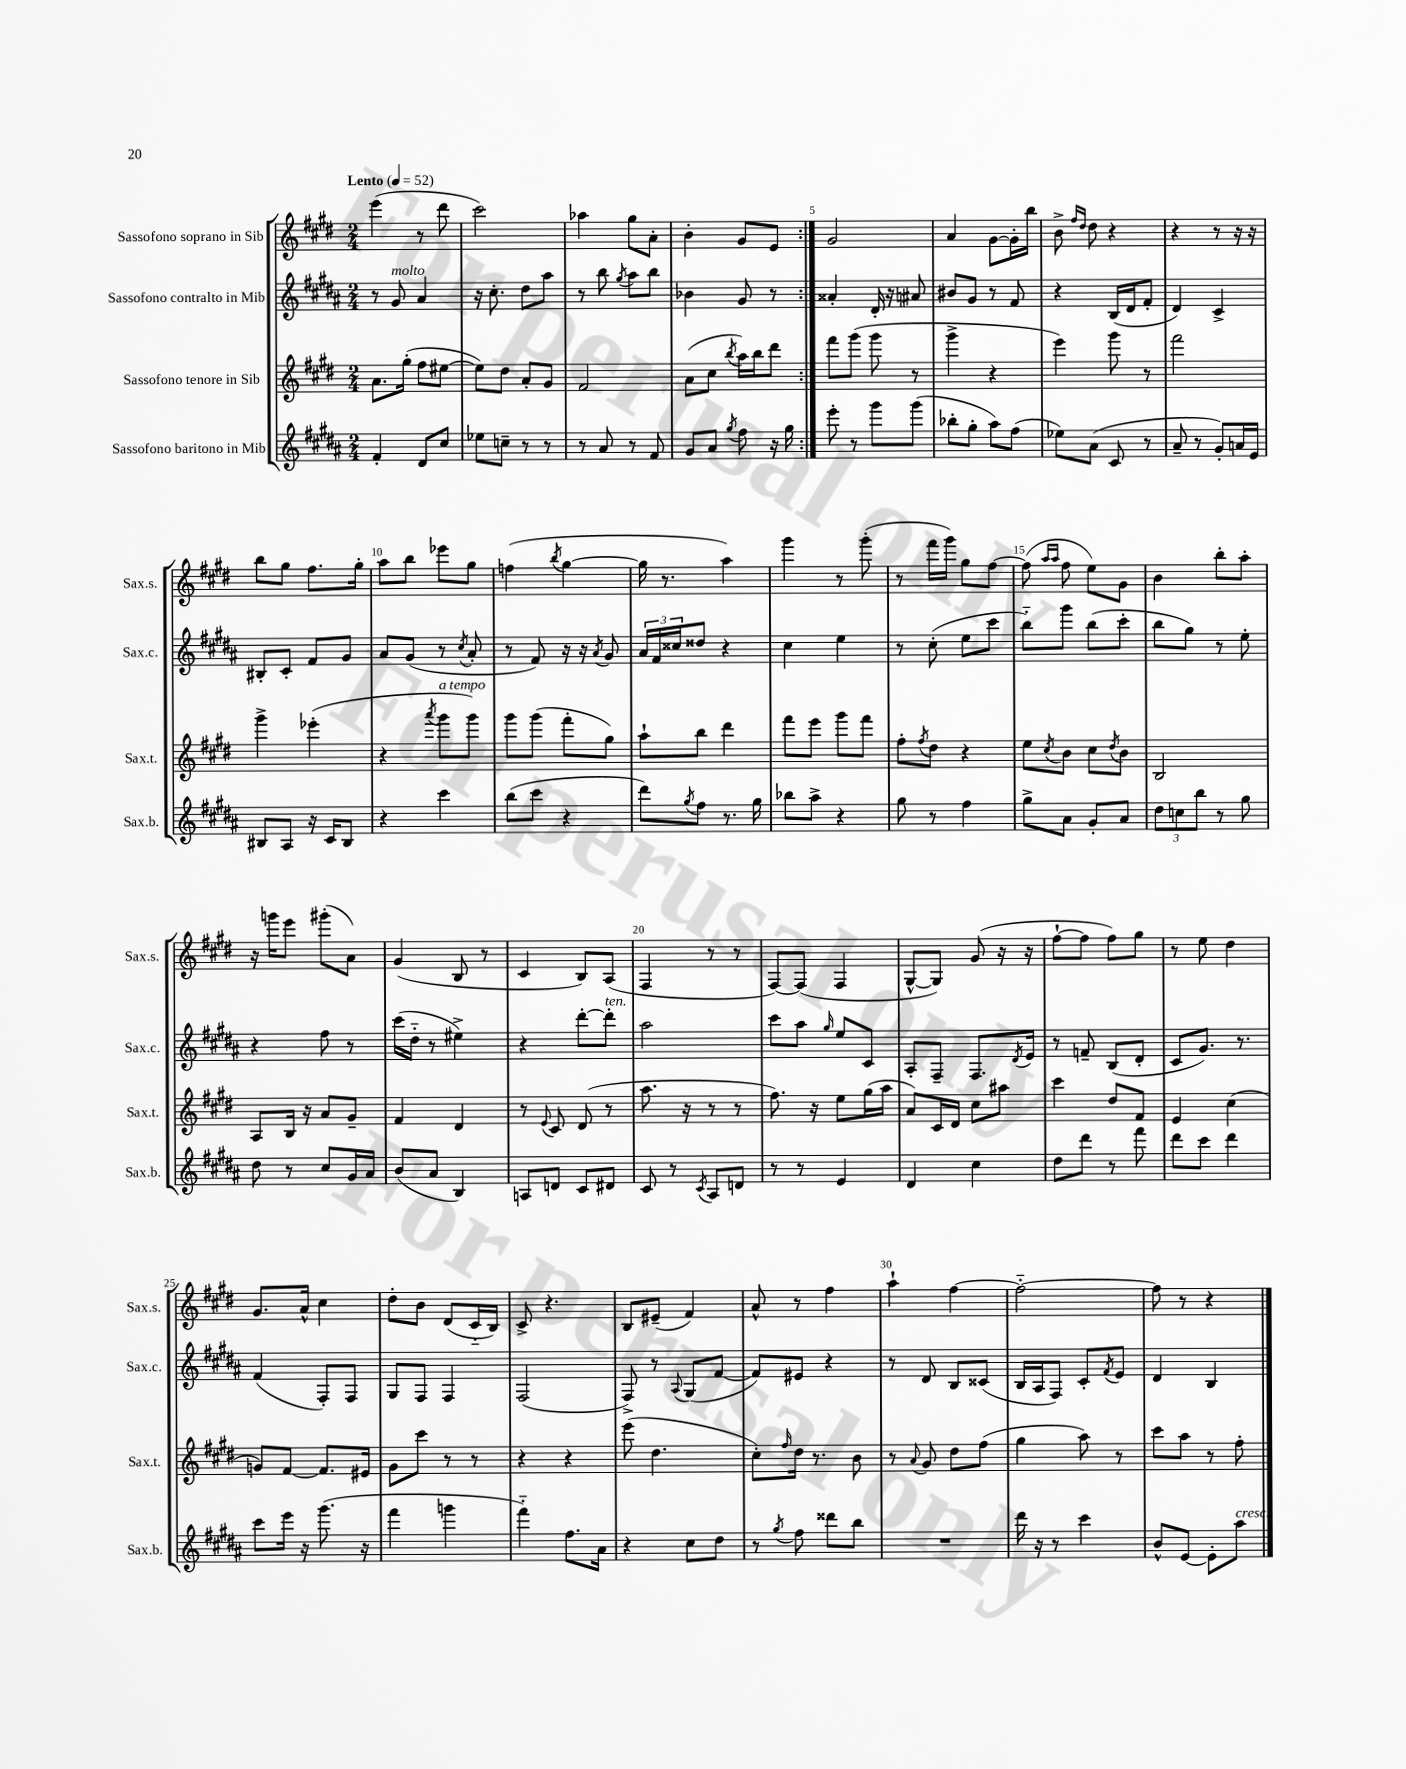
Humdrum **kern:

**kern	**kern	**kern	**kern
*part4	*part3	*part2	*part1
*staff4	*staff3	*staff2	*staff1
*I"Sassofono baritono in Mib	*I"Sassofono tenore in Sib	*I"Sassofono contralto in Mib	*I"Sassofono soprano in Sib
*I'Sax.b.	*I'Sax.t.	*I'Sax.c.	*I'Sax.s.
*clefG2	*clefG2	*clefG2	*clefG2
*k[f#c#g#d#a#]	*k[f#c#g#d#]	*k[f#c#g#d#a#]	*k[f#c#g#d#]
*M2/4	*M2/4	*M2/4	*M2/4
*MM52	*MM52	*MM52	*MM52
=1	=1	=1	=1
!	!	!	!LO:TX:a:B:t=Lento
4f#'/	8.a\L	8r	(4eee\
!	!	!LO:TX:a:i:t=molto	!
.	.	8g#/	.
.	(16gg#'\Jk	.	.
8d#/L	8ff#\L	4a#/	8r
8cc#/J	[8ee#X\J	.	8ddd#\
=2	=2	=2	=2
8ee-X\L	8ee#\L])	16r	2ccc#\)
.	.	8.cc#'\	.
8ccn~\J	8dd#\J	.	.
8r	8a'/L	8dd#\L	.
8r	8g#/J	8aa#\J	.
=3	=3	=3	=3
8r	2f#/	8r	4aa-X\
8a#/	.	8bb\	.
.	.	8qgg#/	.
8r	.	8aa#\L	8gg#\L
8f#/	.	8bb\J	8a'\J
=4	=4	=4	=4
8g#/L	(8a\L	4b-X\	4b'\
8a#/J	8cc#\J	.	.
8qgg#/	8qbb/	.	.
8ff#\	16aa\LL)	8g#/	8g#/L
.	16bb\J	.	.
16r	8ddd#\J	8r	8e/J
16gg#\	.	.	.
=5:|!	=5:|!	=5:|!	=5:|!
8eee'\	8fff#\L	4a##X'/	2g#/
8r	(8ggg#\J	.	.
8ggg#\L	8ggg#\	16d#'/	.
.	.	16r	.
(8ggg#\J	8r	8a#X/	.
=6	=6	=6	=6
8bb-X'\L	4ggg#^\	8b#X/L	4a/
8gg#'\J	.	8g#/J	.
8aa#\L)	4r	8r	[8g#\L
(8ff#\J	.	8f#/	16g#'\L]
.	.	.	16bb\JJ
=7	=7	=7	=7
8ee-X\L)	4eee\)	4r	8b^\
.	.	.	16qqff#/LL
.	.	.	16qqdd#/JJ
(8a#\J	.	.	8dd#\
8c#/	8ggg#\	(16B/LL	4r
.	.	16d#/J	.
8r	8r	8f#'/J	.
=8	=8	=8	=8
8a#~/	2fff#\	4d#/)	4r
8r	.	.	.
8g#'/L)	.	4c#^/	8r
16an/L	.	.	16r
16e/JJ	.	.	16r
!!LO:LB:g=z
=9	=9	=9	=9
8B#X/L	4ggg#^\	8B#X'/L	8bb\L
8A#/J	.	8c#'/J	8gg#\J
16r	(4eee-X'\	8f#/L	8.ff#\L
16c#/KL	.	.	.
8B#/J	.	8g#/J	.
.	.	.	16gg#'\Jk
=10	=10	=10	=10
4r	4r	8a#/L	8aa\L
.	.	(8g#/J	8bb\J
.	8qaaa/	.	.
!	!LO:TX:a:i:t=a tempo	!	!
4ccc#\	8ggg#\L	8r	8eee-X\L
.	.	8qcc#/	.
.	8ggg#\J)	8a#'/	8gg#\J
=11	=11	=11	=11
(8bb\L	8ggg#\L	8r	(4ffn\
8ccc#\J	(8ggg#\J	8f#/)	.
.	.	.	8qbb/
4r	8fff#'\L	16r	[4gg#\
.	.	16r	.
.	.	8qa#/	.
.	8gg#\J)	8g#/	.
=12	=12	=12	=12
8ddd#\L)	8aa`\L	24a#/LL	16gg#\]
.	.	24f#/	.
.	.	.	8.r
.	.	24cc##X/J	.
8qgg#/	.	.	.
8ff#\J	8bb\J	8dd##X/J	.
8.r	4ddd#\	4r	4aa\)
16gg#\	.	.	.
=13	=13	=13	=13
8bb-X\L	8fff#\L	4cc#\	4ggg#\
8aa#^\J	8eee\J	.	.
4r	8ggg#\L	4ee\	8r
.	8fff#\J	.	(8ggg#'\
=14	=14	=14	=14
8gg#\	8ff#'\L	8r	8r
.	8qff#/	.	.
8r	8dd#\J	(8cc#'\	16fff#\LL
.	.	.	16ggg#\JJ)
4ff#\	4r	8ee\L	8gg#\L
.	.	8ccc#\J	[8ff#\J
=15	=15	=15	=15
8gg#^\L	8ee\L	8bb\L)	(8ff#\]
.	.	.	16qqaa/LL
.	8qcc#/	.	16qqaa/JJ
8a#\J	8b\J	8ggg#\J	8ff#\
8g#'/L	8cc#\L	(8bb\L	8ee\L)
.	8qdd#/	.	.
8a#/J	8b\J	8ccc#'\J	8g#\J
=16	=16	=16	=16
12dd#\L	2B/	8bb\L	4b\
12ccn\	.	.	.
.	.	8gg#\J)	.
12bb\J	.	.	.
8r	.	8r	8bb'\L
8gg#\	.	8ee'\	8aa'\J
!!LO:LB:g=z
=17	=17	=17	=17
8dd#\	8A/L	4r	16r
.	.	.	16gggn\KL
8r	16B/Jk	.	8eee\J
.	16r	.	.
8cc#/L	8a/L	8ff#\	(8ggg#X'\L
16g#/L	8g#~/J	8r	8a\J)
16a#/JJ	.	.	.
=18	=18	=18	=18
(8b/L	4f#/	(16ccc#\LL	(4g#/
.	.	16dd#\JJ	.
8a#/J	.	8r	.
4B/)	4d#/	4ee#X^\)	8B/
.	.	.	8r
=19	=19	=19	=19
8An/L	8r	4r	4c#/
.	8qqe/	.	.
8dn/J	8c#/	.	.
8c#/L	(8d#/	[8ddd#'\L	8B/L)
!	!	!LO:TX:a:i:t=ten.	!
8d#X/J	8r	8ddd#'\J]	(8A/J
=20	=20	=20	=20
8c#/	8.aa\	2aa#\	4F#/
8r	.	.	.
.	16r	.	.
8qc#/	.	.	.
8A#/L	8r	.	8r
8dn/J	8r	.	8r
=21	=21	=21	=21
8r	8.ff#\)	8ccc#\L	[8F#/L)
8r	.	8aa#\J	(8F#/J]
.	16r	.	.
.	.	16qqgg#/	.
4e/	8ee\L	8ee/L	4F#/
.	(16gg#\L	8c#/J	.
.	16aa\JJ	.	.
=22	=22	=22	=22
4d#/	8a/L)	8A#'/L	[8G#^^/L
.	16c#/L	8F#~/J	8G#/J])
.	16d#/JJ	.	.
4cc#\	8cc#\L	8.F#/L	(8g#/
.	8aa#X\J	.	16r
.	.	8qd#/	.
.	.	16e/Jk	16r
=23	=23	=23	=23
8dd#\L	4ccc#\	8r	[8ff#`\L
8ddd#\J	.	8fn~/	8ff#\J]
8r	8dd#/L	(8B/L	8ff#\L)
8fff#\	8f#/J	8d#'/J	8gg#\J
=24	=24	=24	=24
8ddd#\L	4e/	8c#/L	8r
8ccc#\J	.	8.g#/J)	8ee\
4ddd#\	(4cc#\	.	4dd#\
.	.	8.r	.
!!LO:LB:g=z
=25	=25	=25	=25
8ccc#\L	8gn/L)	(4f#/	8.g#/L
16eee\Jk	[8f#/J	.	.
16r	.	.	16a^^/Jk
(8.ggg#\	8.f#/L]	8F#'/L)	4cc#\
.	.	8F#/J	.
16r	16e#X/Jk	.	.
=26	=26	=26	=26
4fff#\	8g#\L	8G#/L	8dd#'\L
.	8ccc#\J	8F#/J	8b\J
4gggn\	8r	4F#/	(8d#/L
.	8r	.	16c#/L
.	.	.	16B/JJ)
=27	=27	=27	=27
4fff#\)	4r	(2F#/	8c#^/
.	.	.	4.r
8.ff#\L	4r	.	.
16a#\Jk	.	.	.
=28	=28	=28	=28
4r	(8eee\	8F#^/)	8B/L
.	4.dd#\	8r	(8e#X~/J
.	.	8qqA#/	.
8cc#\L	.	(8G#/L	4f#/)
8dd#\J	.	[8f#/J	.
=29	=29	=29	=29
8r	8cc#'\L)	8f#/L])	8a^^/
8qgg#/	16qqff#/	.	.
8ff#\	16dd#\Jk	8e#X/J	8r
.	8.r	.	.
8ddd##X\L	.	4r	4ff#\
8bb\J	8b\	.	.
=30	=30	=30	=30
2r	8r	8r	4aa`\
.	8qqa/	.	.
.	8g#/	8d#/	.
.	8dd#\L	8B/L	[4ff#\
.	(8ff#\J	(8c##X/J	.
=31	=31	=31	=31
16ddd#\	4gg#\	16B/LL	2ff#\_
16r	.	16A#/J	.
8r	.	8F#/J)	.
4ccc#\	8aa\)	8c#'/L	.
.	.	8qf#/	.
.	8r	8e/J	.
=32	=32	=32	=32
8b^^/L	8ccc#\L	4d#/	8ff#\]
[8e/J	8aa\J	.	8r
8e'\L]	8r	4B/	4r
!LO:TX:a:i:t=cresc.	!	!	!
8aa#\J	8ff#'\	.	.
==	==	==	==
*-	*-	*-	*-
